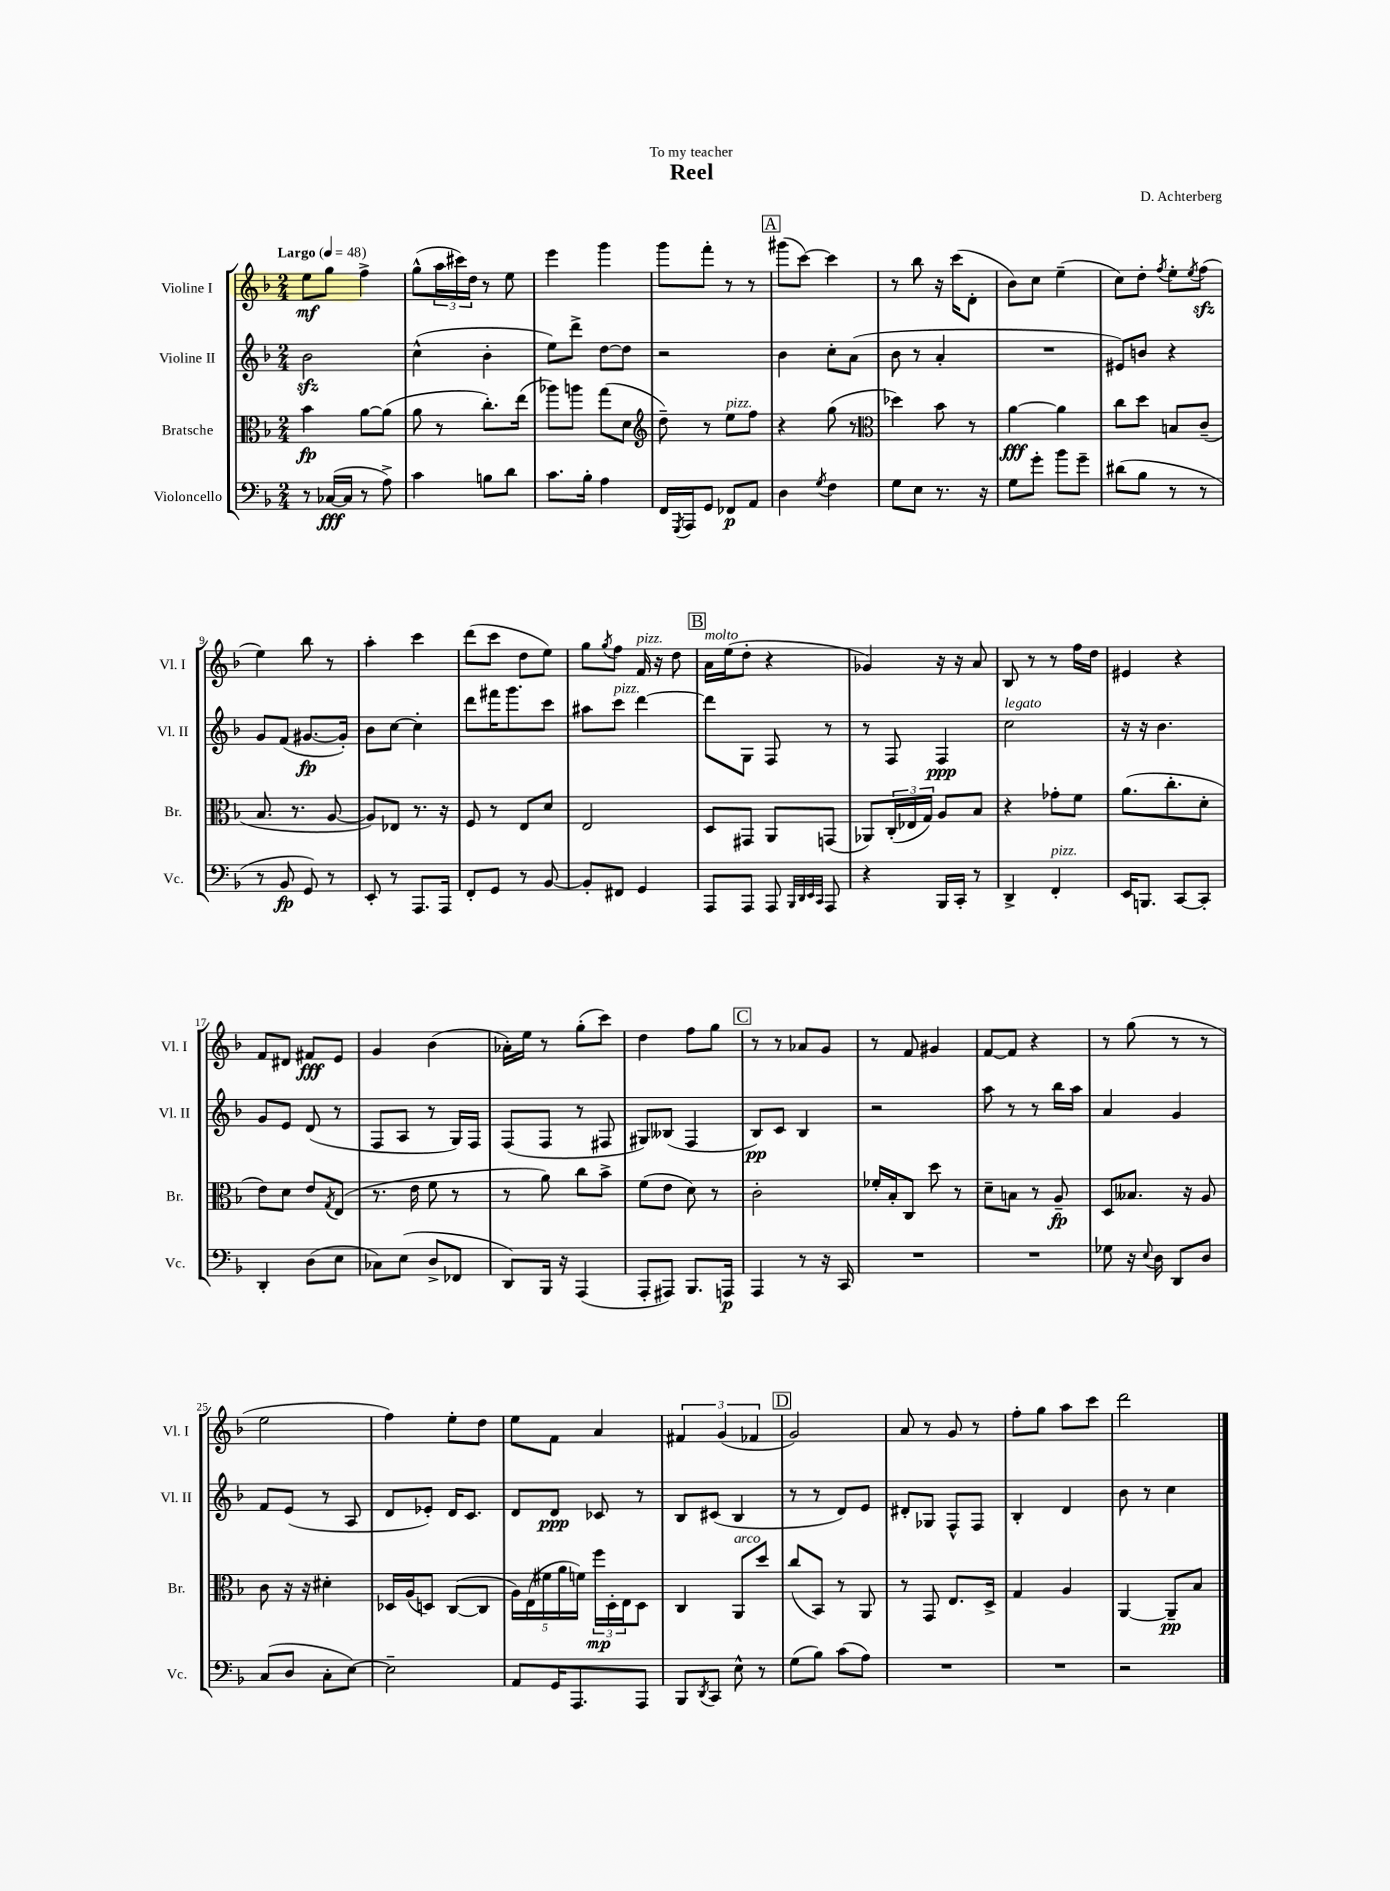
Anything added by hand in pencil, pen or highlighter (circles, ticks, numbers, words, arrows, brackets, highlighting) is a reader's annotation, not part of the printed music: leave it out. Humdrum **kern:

**kern	**dynam	**kern	**dynam	**kern	**dynam	**kern	**dynam
*part4	*part4	*part3	*part3	*part2	*part2	*part1	*part1
*staff4	*staff4	*staff3	*staff3	*staff2	*staff2	*staff1	*staff1
*I"Violoncello	*	*I"Bratsche	*	*I"Violine II	*	*I"Violine I	*
*I'Vc.	*	*I'Br.	*	*I'Vl. II	*	*I'Vl. I	*
*clefF4	*	*clefC3	*	*clefG2	*	*clefG2	*
*k[b-]	*	*k[b-]	*	*k[b-]	*	*k[b-]	*
*M2/4	*	*M2/4	*	*M2/4	*	*M2/4	*
*MM48	*	*MM48	*	*MM48	*	*MM48	*
=1	=1	=1	=1	=1	=1	=1	=1
!	!	!	!	!	!	!LO:TX:a:B:t=Largo	!
8r	.	4b-\	fp	2b-zz\	.	8ee\L	mf
([16C-X/LL	fff	.	.	.	.	8gg\J	.
16C-/JJ]	.	.	.	.	.	.	.
8r	.	[8a\L	.	.	.	4ff^\	.
8A^\)	.	(8a\J]	.	.	.	.	.
=2	=2	=2	=2	=2	=2	=2	=2
4c\	.	8a\	.	(4cc^^\	.	(8gg^^\L	.
.	.	8r	.	.	.	24aa\L	.
.	.	.	.	.	.	24ccc#X\)	.
.	.	.	.	.	.	24dd\JJ	.
8Bn\L	.	8.cc'\L)	.	4b-'\	.	8r	.
8d\J	.	.	.	.	.	8ee\	.
.	.	(16ee\Jk	.	.	.	.	.
=3	=3	=3	=3	=3	=3	=3	=3
8.c\L	.	8aa-X\L)	.	8ee\L)	.	4eee\	.
.	.	8aan\J	.	8ddd^\J	.	.	.
16B-'\Jk	.	.	.	.	.	.	.
4A\	.	(8gg\L	.	[8dd\L	.	4ggg\	.
.	.	8d\J	.	8dd\J]	.	.	.
=4	=4	=4	=4	=4	=4	=4	=4
*	*	*clefG2	*	*	*	*	*
16FF/LL	.	8dd~\)	.	2r	.	8ggg\L	.
8qGGG/	.	.	.	.	.	.	.
16AAA/J	.	.	.	.	.	.	.
8GG/J	.	8r	.	.	.	8fff'\J	.
!	!	!LO:TX:a:i:t=pizz.	!	!	!	!	!
8FF-X/L	p	8ee\L	.	.	.	8r	.
8AA/J	.	8ff\J	.	.	.	8r	.
!!LO:REH:place=s1:t=A
=5	=5	=5	=5	=5	=5	=5	=5
4D\	.	4r	.	4b-\	.	(8ggg#X\L	.
.	.	.	.	.	.	[8ccc\J)	.
8qG/	.	.	.	.	.	.	.
4F\	.	(8gg\	.	8cc'\L	.	4ccc\]	.
.	.	8r	.	(8a\J	.	.	.
=6	=6	=6	=6	=6	=6	=6	=6
*	*	*clefC3	*	*	*	*	*
8G\L	.	4dd-X\)	.	8b-\	.	8r	.
8E\J	.	.	.	8r	.	8bb-\	.
8.r	.	8b-\	.	4a'/	.	16r	.
.	.	.	.	.	.	(16ccc\KL	.
.	.	8r	.	.	.	8d'\J	.
16r	.	.	.	.	.	.	.
=7	=7	=7	=7	=7	=7	=7	=7
8G\L	.	[4a\	fff	2r	.	8b-\L)	.
8g'\J	.	.	.	.	.	8cc\J	.
8b-\L	.	4a\]	.	.	.	(4ee~\	.
8g~\J	.	.	.	.	.	.	.
=8	=8	=8	=8	=8	=8	=8	=8
(8d#X\L	.	8cc\L	.	8e#X/L)	.	8cc\L)	.
8B-\J	.	8dd\J	.	8bn/J	.	8dd'\J	.
.	.	.	.	.	.	8qff/	.
8r	.	8Bn/L	.	4r	.	8ee'\L	.
.	.	.	.	.	.	8qee/	.
8r	.	(8c~/J	.	.	.	(8ffzz\J	.
!!LO:LB:g=z
=9	=9	=9	=9	=9	=9	=9	=9
8r	.	8.B-/	.	8g/L	.	4ee\)	.
8BB-/	fp	.	.	(8f/J	.	.	.
.	.	8.r	.	.	.	.	.
8GG/)	.	.	.	[8.g#X/L	fp	8bb-\	.
8r	.	[8A/	.	.	.	8r	.
.	.	.	.	16g#'/Jk])	.	.	.
=10	=10	=10	=10	=10	=10	=10	=10
8EE'/	.	8A/L])	.	8b-\L	.	4aa'\	.
8r	.	8E-X/J	.	[8cc\J	.	.	.
8.AAA/L	.	8.r	.	4cc'\]	.	4ccc\	.
16AAA/Jk	.	16r	.	.	.	.	.
=11	=11	=11	=11	=11	=11	=11	=11
8FF'/L	.	8F/	.	8ddd\L	.	(8ddd\L	.
8GG/J	.	8r	.	16fff#X\K	.	8ccc\J	.
.	.	.	.	8.ggg\	.	.	.
8r	.	8E/L	.	.	.	8dd\L	.
[8BB-/	.	8d/J	.	8ccc\J	.	8ee\J)	.
=12	=12	=12	=12	=12	=12	=12	=12
8BB-'/L]	.	2E/	.	8aa#X\L	.	8gg\L	.
.	.	.	.	.	.	8qgg/	.
!	!	!	!	!LO:TX:a:i:t=pizz.	!	!	!
8FF#X/J	.	.	.	8ccc\J	.	8ff\J	.
!	!	!	!	!	!	!LO:TX:a:i:t=pizz.	!
4GG/	.	.	.	[4ddd\	.	16f/	.
.	.	.	.	.	.	16r	.
.	.	.	.	.	.	8dd\	.
!!LO:REH:place=s1:t=B
=13	=13	=13	=13	=13	=13	=13	=13
!	!	!	!	!	!	!LO:TX:a:i:t=molto	!
8AAA/L	.	8D/L	.	8ddd\L]	.	16a\LL	.
.	.	.	.	.	.	(16ee\J	.
8AAA/J	.	8GG#X/J	.	8G\J	.	8dd'\J	.
8AAA/	.	8AA/L	.	8F/	.	4r	.
32qqBBB-/LLL	.	.	.	.	.	.	.
32qqDD/	.	.	.	.	.	.	.
32qqEE/	.	.	.	.	.	.	.
32qqCC/JJJ	.	.	.	.	.	.	.
8AAA/	.	(8GGn/J	.	8r	.	.	.
=14	=14	=14	=14	=14	=14	=14	=14
4r	.	8AA-X/L)	.	8r	.	4g-X/)	.
.	.	(24C'/L	.	8F/	.	.	.
.	.	24E-X/	.	.	.	.	.
.	.	24G/JJ)	.	.	.	.	.
16BBB-/LL	.	8A/L	.	4F/	ppp	16r	.
16CC'/JJ	.	.	.	.	.	16r	.
8r	.	8B-/J	.	.	.	8a/	.
=15	=15	=15	=15	=15	=15	=15	=15
!	!	!	!	!LO:TX:a:i:t=legato	!	!	!
4DD^/	.	4r	.	2cc\	.	8B-/	.
.	.	.	.	.	.	8r	.
!LO:TX:a:i:t=pizz.	!	!	!	!	!	!	!
4FF'/	.	8g-X'\L	.	.	.	8r	.
.	.	8f\J	.	.	.	16ff\LL	.
.	.	.	.	.	.	16dd\JJ	.
=16	=16	=16	=16	=16	=16	=16	=16
16EE/KL	.	(8.a\L	.	16r	.	4e#X/	.
8.BBBn/J	.	.	.	16r	.	.	.
.	.	.	.	4.b-\	.	.	.
.	.	8.cc'\	.	.	.	.	.
[8CC/L	.	.	.	.	.	4r	.
8CC'/J]	.	8d'\J	.	.	.	.	.
!!LO:LB:g=z
=17	=17	=17	=17	=17	=17	=17	=17
4DD'/	.	8e\L)	.	8g/L	.	8f/L	.
.	.	8d\J	.	8e/J	.	8d#X/J	.
(8D\L	.	8e/L	.	(8d/	.	8f#X/L	fff
.	.	8qG/	.	.	.	.	.
8E\J	.	(8E/J	.	8r	.	8e/J	.
=18	=18	=18	=18	=18	=18	=18	=18
8C-X\L)	.	8.r	.	8F/L	.	4g/	.
(8E\J	.	.	.	8A/J	.	.	.
.	.	16e\	.	.	.	.	.
8D^/L	.	8f\	.	8r	.	(4b-\	.
8FF-X/J	.	8r	.	16G/LL)	.	.	.
.	.	.	.	16F/JJ	.	.	.
=19	=19	=19	=19	=19	=19	=19	=19
8DD/L)	.	8r	.	(8F/L	.	16a-X'\LL)	.
.	.	.	.	.	.	16ee\JJ	.
16BBB-/Jk	.	8a\)	.	8F/J	.	8r	.
16r	.	.	.	.	.	.	.
(4AAA/	.	8cc\L	.	8r	.	(8gg'\L	.
.	.	8b-^\J	.	8F#X/	.	8ccc\J)	.
=20	=20	=20	=20	=20	=20	=20	=20
8AAA'/L	.	(8f\L	.	8G#X/L)	.	4dd\	.
8AAA#X/J)	.	8e\J	.	(8B--X/J	.	.	.
8.BBB-/L	.	8d\)	.	4F/	.	8ff\L	.
.	.	8r	.	.	.	8gg\J	.
16AAAn/Jk	p	.	.	.	.	.	.
!!LO:REH:place=s1:t=C
=21	=21	=21	=21	=21	=21	=21	=21
4AAA/	.	2c'\	.	8B-/L)	pp	8r	.
.	.	.	.	8c/J	.	8r	.
8r	.	.	.	4B-/	.	8a-X/L	.
16r	.	.	.	.	.	8g/J	.
16CC/	.	.	.	.	.	.	.
=22	=22	=22	=22	=22	=22	=22	=22
2r	.	16f-X'/LL	.	2r	.	8r	.
.	.	16B-'/J	.	.	.	.	.
.	.	8C/J	.	.	.	8f/	.
.	.	8dd\	.	.	.	4g#X/	.
.	.	8r	.	.	.	.	.
=23	=23	=23	=23	=23	=23	=23	=23
2r	.	8d~\L	.	8aa\	.	[8f/L	.
.	.	8Bn\J	.	8r	.	8f/J]	.
.	.	8r	.	8r	.	4r	.
.	.	8A~/	fp	16bb-\LL	.	.	.
.	.	.	.	16aa\JJ	.	.	.
=24	=24	=24	=24	=24	=24	=24	=24
8G-X\	.	8D/L	.	4a/	.	8r	.
16r	.	8.B--X/J	.	.	.	(8gg\	.
8qqE/	.	.	.	.	.	.	.
16D\	.	.	.	.	.	.	.
8DD/L	.	.	.	4g/	.	8r	.
.	.	16r	.	.	.	.	.
8D/J	.	8A/	.	.	.	8r	.
!!LO:LB:g=z
=25	=25	=25	=25	=25	=25	=25	=25
(8C/L	.	8c\	.	8f/L	.	2ee\	.
8D/J	.	16r	.	(8e/J	.	.	.
.	.	16r	.	.	.	.	.
8C'\L	.	4d#X'\	.	8r	.	.	.
[8E\J)	.	.	.	8A/	.	.	.
=26	=26	=26	=26	=26	=26	=26	=26
2E~\]	.	16D-X/LL	.	8d/L	.	4ff\)	.
.	.	(16A/J	.	.	.	.	.
.	.	8Dn/J)	.	8e-X'/J)	.	.	.
.	.	([8C/L	.	16d/KL	.	8ee'\L	.
.	.	.	.	8.c/J	.	.	.
.	.	8C/J]	.	.	.	8dd\J	.
=27	=27	=27	=27	=27	=27	=27	=27
8AA/L	.	20A\LL)	.	8d/L	.	8ee\L	.
.	.	(20E\	.	.	.	.	.
.	.	20f#X\	.	.	.	.	.
16GG/K	.	.	.	8d/J	ppp	8f\J	.
.	.	20a\	.	.	.	.	.
8.AAA/	.	.	.	.	.	.	.
.	.	20fn\JJ)	.	.	.	.	.
.	.	24ff\LL	mp	8c-X/	.	4a/	.
.	.	24D'\	.	.	.	.	.
.	.	24E\J	.	.	.	.	.
8AAA/J	.	8D\J	.	8r	.	.	.
=28	=28	=28	=28	=28	=28	=28	=28
8BBB-/L	.	4C/	.	8B-/L	.	6f#X/	.
8qDD/	.	.	.	.	.	.	.
8CC/J	.	.	.	(8c#X/J	.	.	.
.	.	.	.	.	.	(6g/	.
!	!	!LO:TX:a:i:t=arco	!	!	!	!	!
8E^^\	.	8AA/L	.	4B-/	.	.	.
.	.	.	.	.	.	6f-X/	.
8r	.	8dd/J	.	.	.	.	.
!!LO:REH:place=s1:t=D
=29	=29	=29	=29	=29	=29	=29	=29
(8G\L	.	(8cc/L	.	8r	.	2g/)	.
8B-\J)	.	8BB-/J)	.	8r	.	.	.
(8c\L	.	8r	.	8d/L)	.	.	.
8A\J)	.	8AA/	.	8e/J	.	.	.
=30	=30	=30	=30	=30	=30	=30	=30
2r	.	8r	.	8d#X'/L	.	8a/	.
.	.	8GG/	.	8G-X/J	.	8r	.
.	.	8.E/L	.	8F^^/L	.	8g/	.
.	.	.	.	8F/J	.	8r	.
.	.	16D^/Jk	.	.	.	.	.
=31	=31	=31	=31	=31	=31	=31	=31
2r	.	4G/	.	4B-'/	.	8ff'\L	.
.	.	.	.	.	.	8gg\J	.
.	.	4A/	.	4d/	.	8aa\L	.
.	.	.	.	.	.	8ccc\J	.
=32	=32	=32	=32	=32	=32	=32	=32
2r	.	[4AA/	.	8b-\	.	2ddd\	.
.	.	.	.	8r	.	.	.
.	.	8AA~/L]	pp	4cc\	.	.	.
.	.	8B-/J	.	.	.	.	.
==	==	==	==	==	==	==	==
*-	*-	*-	*-	*-	*-	*-	*-
